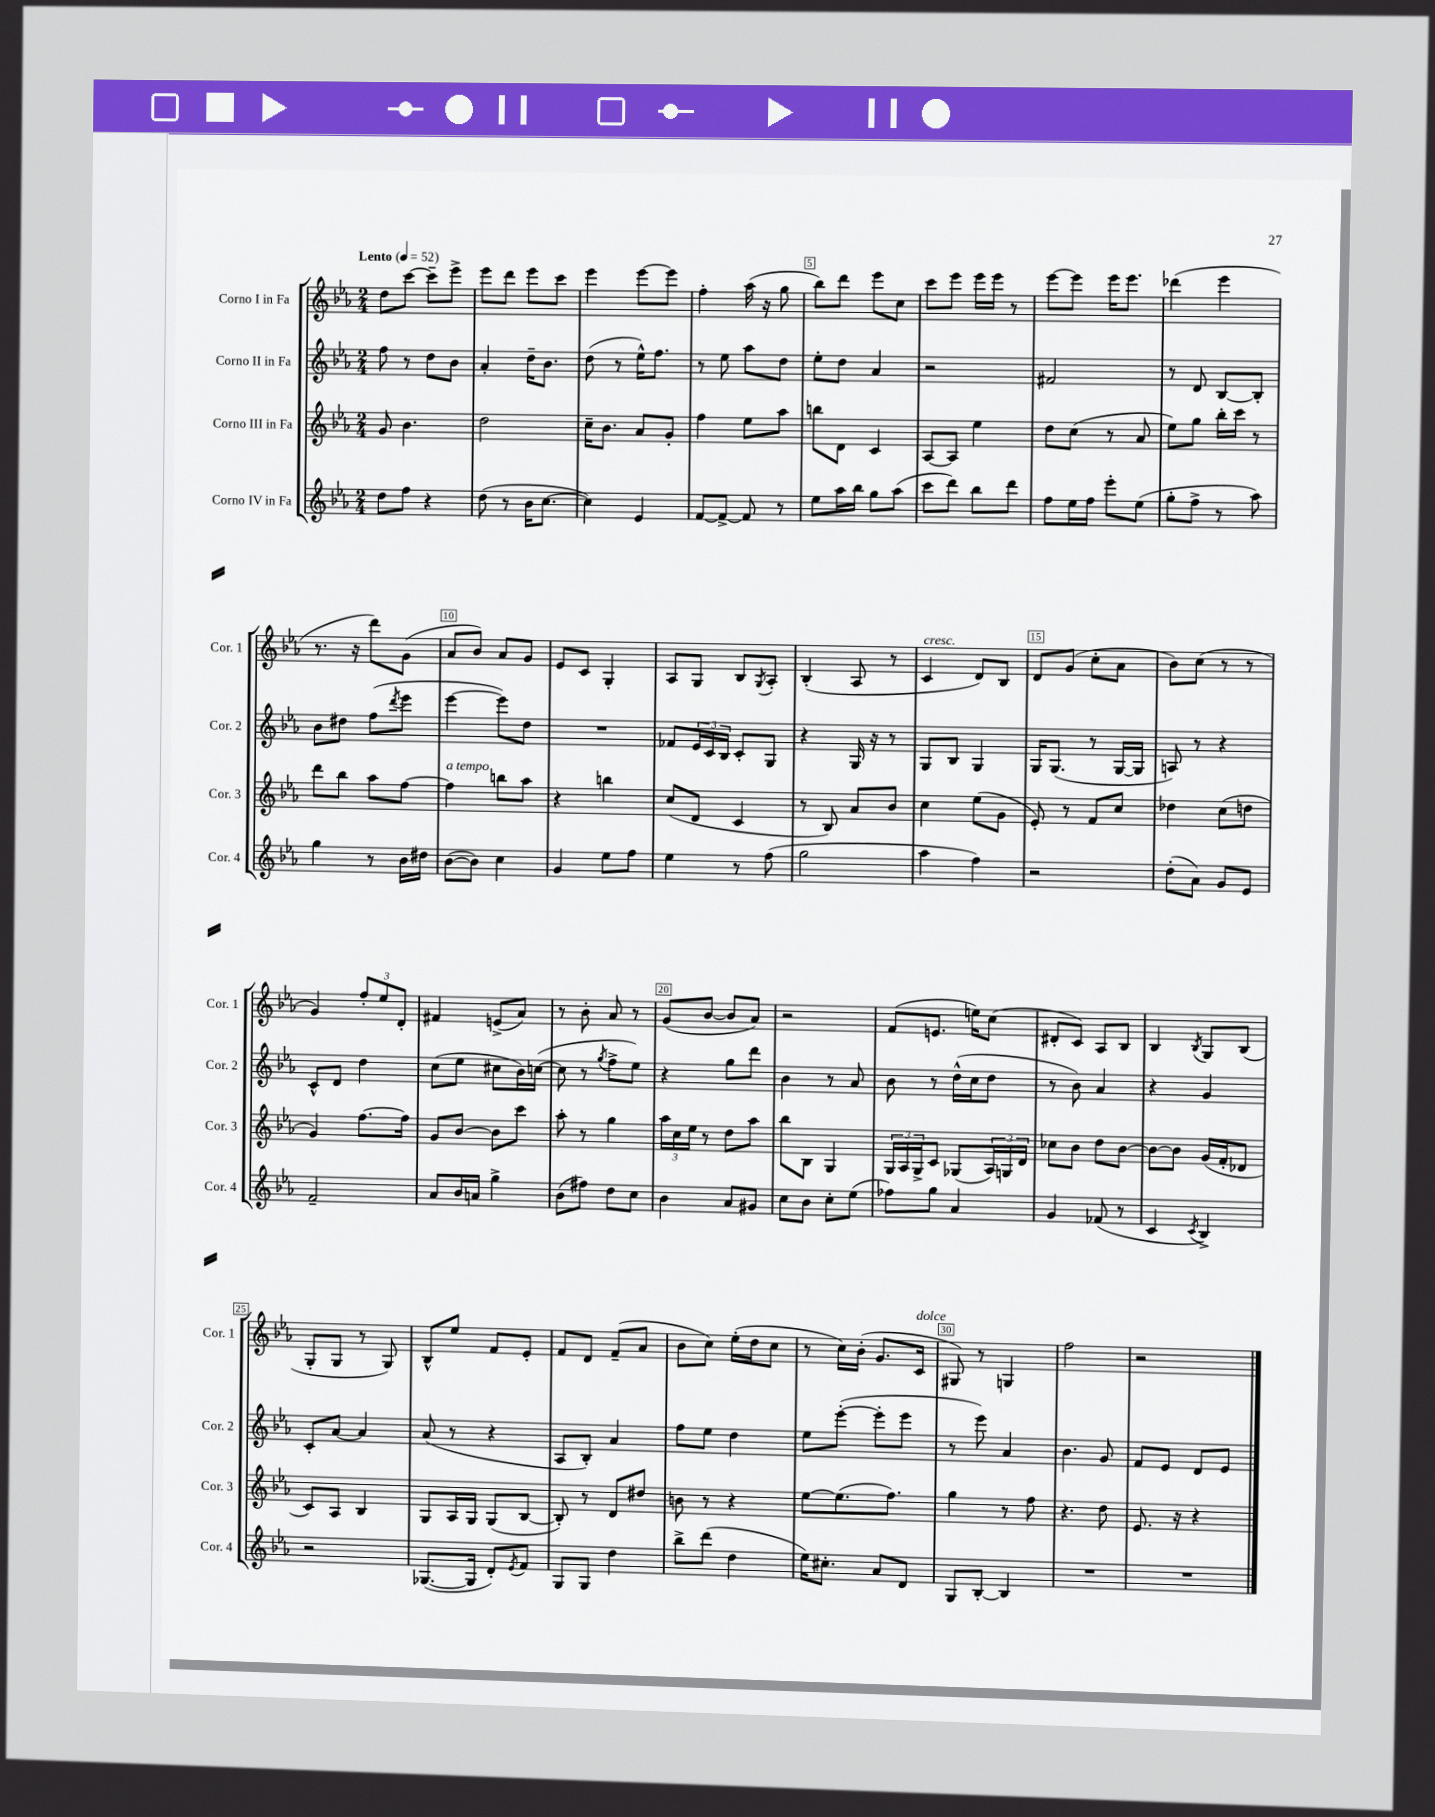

**kern	**kern	**kern	**kern
*part4	*part3	*part2	*part1
*staff4	*staff3	*staff2	*staff1
*I"Corno IV in Fa	*I"Corno III in Fa	*I"Corno II in Fa	*I"Corno I in Fa
*I'Cor. 4	*I'Cor. 3	*I'Cor. 2	*I'Cor. 1
*clefG2	*clefG2	*clefG2	*clefG2
*k[b-e-a-]	*k[b-e-a-]	*k[b-e-a-]	*k[b-e-a-]
*M2/4	*M2/4	*M2/4	*M2/4
*MM52	*MM52	*MM52	*MM52
=1	=1	=1	=1
!	!	!	!LO:TX:a:B:t=Lento
8dd\L	8g/	8ff\	8dd\L
8ff\J	4.b-\	8r	[8ccc\J
4r	.	8dd\L	8ccc~\L]
.	.	8b-\J	8eee-^\J
=2	=2	=2	=2
(8dd\	2dd\	4a-'/	8eee-\L
8r	.	.	8ddd\J
16b-\KL	.	16dd~\KL	8eee-\L
[8.cc\J	.	8.b-\J	.
.	.	.	8ccc\J
=3	=3	=3	=3
4cc\])	16cc~\KL	(8dd\	4eee-\
.	8.b-\J	.	.
.	.	8r	.
4e-/	8a-/L	16ee-^^\KL)	[8eee-\L
.	.	8.ff\J	.
.	8g'/J	.	8eee-\J]
=4	=4	=4	=4
[8f/L	4ff\	8r	4ff'\
8f^/J_	.	8ee-\	.
8f/]	8ee-\L	8aa-\L	(16aa-\
.	.	.	16r
8r	8aa-\J	8dd\J	8gg\
=5	=5	=5	=5
8ee-\L	8bbn\L	8ee-'\L	8bb-\L)
16aa-\L	8d\J	8dd\J	8ddd\J
16bb-\JJ	.	.	.
8gg\L	4c/	4a-/	8eee-\L
(8aa-\J	.	.	8cc\J
=6	=6	=6	=6
8ccc\L	[8A-/L	2r	8ccc\L
8ddd\J)	8A-/J]	.	8eee-\J
8bb-\L	4ee-\	.	16eee-\LL
.	.	.	16eee-\JJ
8ddd\J	.	.	8r
=7	=7	=7	=7
8ff\L	8dd\L	2f#X/	[8eee-\L
16ee-\L	(8cc\J	.	8eee-\J]
16ff\JJ	.	.	.
8eee-'\L	8r	.	16eee-\KL
.	.	.	8.eee-\J
(8ee-\J	8a-/	.	.
=8	=8	=8	=8
8gg'\L	8ee-\L)	8r	(4ddd-X\
8ff^\J	8gg\J	8d/	.
8r	16bb-'\LL	[8B-/L	4eee-\
.	16ccc\JJ	.	.
8aa-\)	8r	8B-'/J]	.
!!LO:LB:g=z
=9	=9	=9	=9
4gg\	8ddd\L	8b-\L	8.r
.	8bb-\J	8dd#X\J	.
.	.	.	16r
8r	8aa-\L	(8ff\L	8ddd\L)
.	.	8qddd/	.
16b-\LL	[8ff\J	8eee-\J	(8g\J
16dd#X\JJ	.	.	.
=10	=10	=10	=10
!	!LO:TX:a:i:t=a tempo	!	!
([8b-\L	4ff\]	[4eee-\	8a-/L
8b-\J])	.	.	8b-/J)
4cc\	8bbn\L	8eee-\L])	8a-/L
.	8aa-\J	8dd\J	8g/J
=11	=11	=11	=11
4g/	4r	2r	8e-/L
.	.	.	8c/J
8ee-\L	4bbn\	.	4G'/
8ff\J	.	.	.
=12	=12	=12	=12
4ee-\	(8cc/L	8f-X/L	8A-/L
.	8d/J	24e-/L	8G/J
.	.	24c/	.
.	.	24B-/JJ	.
8r	4c/	8c'/L	8B-/L
.	.	.	8qG/
(8ff\	.	8G/J	8A-'/J
=13	=13	=13	=13
2gg\	8r	4r	(4B-'/
.	8B-/)	.	.
.	8a-/L	16G/	8A-/
.	.	16r	.
.	8b-/J	8r	8r
=14	=14	=14	=14
!	!	!	!LO:TX:a:i:t=cresc.
4aa-\	4cc\	8G/L	4c/
.	.	8B-/J	.
4ff\)	(8ee-\L	4G/	8d/L)
.	8g\J	.	8B-/J
=15	=15	=15	=15
2r	8e-'/)	16G/KL	8d/L
.	.	(8.G/J	.
.	8r	.	(8g/J
.	8f/L	8r	8cc'\L
.	8cc/J	[16G/LL	8a-\J
.	.	16G/JJ]	.
=16	=16	=16	=16
(8dd'\L	4dd-X\	8An/)	8b-\L)
8a-\J)	.	8r	(8cc\J
8g/L	(8cc\L	4r	8r
8e-/J	8ddn\J	.	8r
!!LO:LB:g=z
=17	=17	=17	=17
2f~/	4g/)	8c^^/L	4g/)
.	.	8d/J	.
.	[8.ff\L	4dd\	12ff'/L
.	.	.	12ee-/
.	.	.	12d'/J
.	16ff\Jk]	.	.
=18	=18	=18	=18
8a-/L	8g/L	(8cc\L	4f#X/
16b-/L	[8b-/J	8ee-\J	.
16an/JJ	.	.	.
4gg^\	8b-\L]	8cc#X\L	(8en^/L
.	8ccc\J	16b-\L)	8a-/J)
.	.	([16ccn\JJ	.
=19	=19	=19	=19
(8b-\L	8aa-'\	8cc\]	8r
8ff#X\J)	8r	8r	8b-'\
.	.	8qgg/	.
8dd\L	4gg\	8ff^\L	8a-/
8cc\J	.	8ee-\J)	8r
=20	=20	=20	=20
4b-\	24aa-\LL	4r	(8g/L
.	24cc\	.	.
.	24ee-\JJ	.	.
.	8r	.	[8b-/J
8a-/L	8dd\L	8gg\L	8b-/L]
8g#X/J	8aa-\J	8ddd\J	8a-/J)
=21	=21	=21	=21
8cc\L	8bb-\L	4b-\	2r
8b-\J	8B-\J	.	.
8cc'\L	4G/	8r	.
(8ee-\J	.	8a-/	.
=22	=22	=22	=22
8ff-X\L)	24G/LL	8b-\	(8f/L
.	24A-/	.	.
.	24G^/J	.	.
8gg\J	8c/J	8r	8.en/J
4a-/	(8G-X/L	(16dd^^\LL	.
.	.	16cc\J	16een\KL)
.	24A-/L)	8dd\J	(8cc\J
.	24Gn/	.	.
.	24d/JJ	.	.
=23	=23	=23	=23
4g/	8cc-X\L	8r	8d#X'/L
.	8b-\J	8b-\)	8c/J)
(8f-X/	8dd\L	4a-/	8A-/L
8r	[8b-\J	.	8B-/J
=24	=24	=24	=24
4c/	8b-\L_	4r	4B-/
.	8b-\J]	.	.
8qc/	.	.	8qB-/
4B-^/)	(16g/LL	4g/	8G/L
.	16f'/J	.	.
.	8d-X/J	.	(8B-/J
!!LO:LB:g=z
=25	=25	=25	=25
2r	8c/L)	8c'/L	8G'/L
.	8A-/J	[8a-/J	8G/J
.	4B-/	4a-/]	8r
.	.	.	8G/)
=26	=26	=26	=26
([8.G-X/L	8G/L	(8a-/	8B-^^/L
.	16A-/L	8r	8ee-/J
16G-/Jk]	16G/JJ	.	.
8d'/L)	(8G/L	4r	8f/L
8qe-/	.	.	.
8f/J	[8B-/J	.	8e-'/J
=27	=27	=27	=27
8G/L	8B-'/])	8A-/L	8f/L
8G/J	8r	8B-'/J)	8d/J
4dd\	8d/L	4a-/	(8f~/L
.	8dd#X/J	.	8a-/J
=28	=28	=28	=28
8bb-^\L	8bn\	8ff\L	8b-\L
(8ddd\J	8r	8ee-\J	8cc\J)
4dd\	4r	4dd\	(16ee-'\LL
.	.	.	16dd\J
.	.	.	8cc\J
=29	=29	=29	=29
16ee-\KL)	[8ee-\L	8ee-\L	8r
8.cc#X'\J	.	.	.
.	(8.ee-\]	([8eee-'\J	16cc\LL)
.	.	.	(16b-'\JJ
8a-/L	.	8eee-'\L]	8.g/L
.	8.ff\J)	.	.
8d/J	.	8eee-\J	.
!	!	!	!LO:TX:a:i:t=dolce
.	.	.	16c/Jk
=30	=30	=30	=30
8G/L	4gg\	8r	8G#X/)
[8B-'/J	.	8eee-\)	8r
4B-/]	8r	4a-/	4Gn/
.	8ff\	.	.
=31	=31	=31	=31
2r	4.r	4.b-\	2ff\
.	8dd\	8g/	.
=32	=32	=32	=32
2r	8.e-/	8f/L	2r
.	.	8e-/J	.
.	16r	.	.
.	4r	8d/L	.
.	.	8e-/J	.
==	==	==	==
*-	*-	*-	*-
